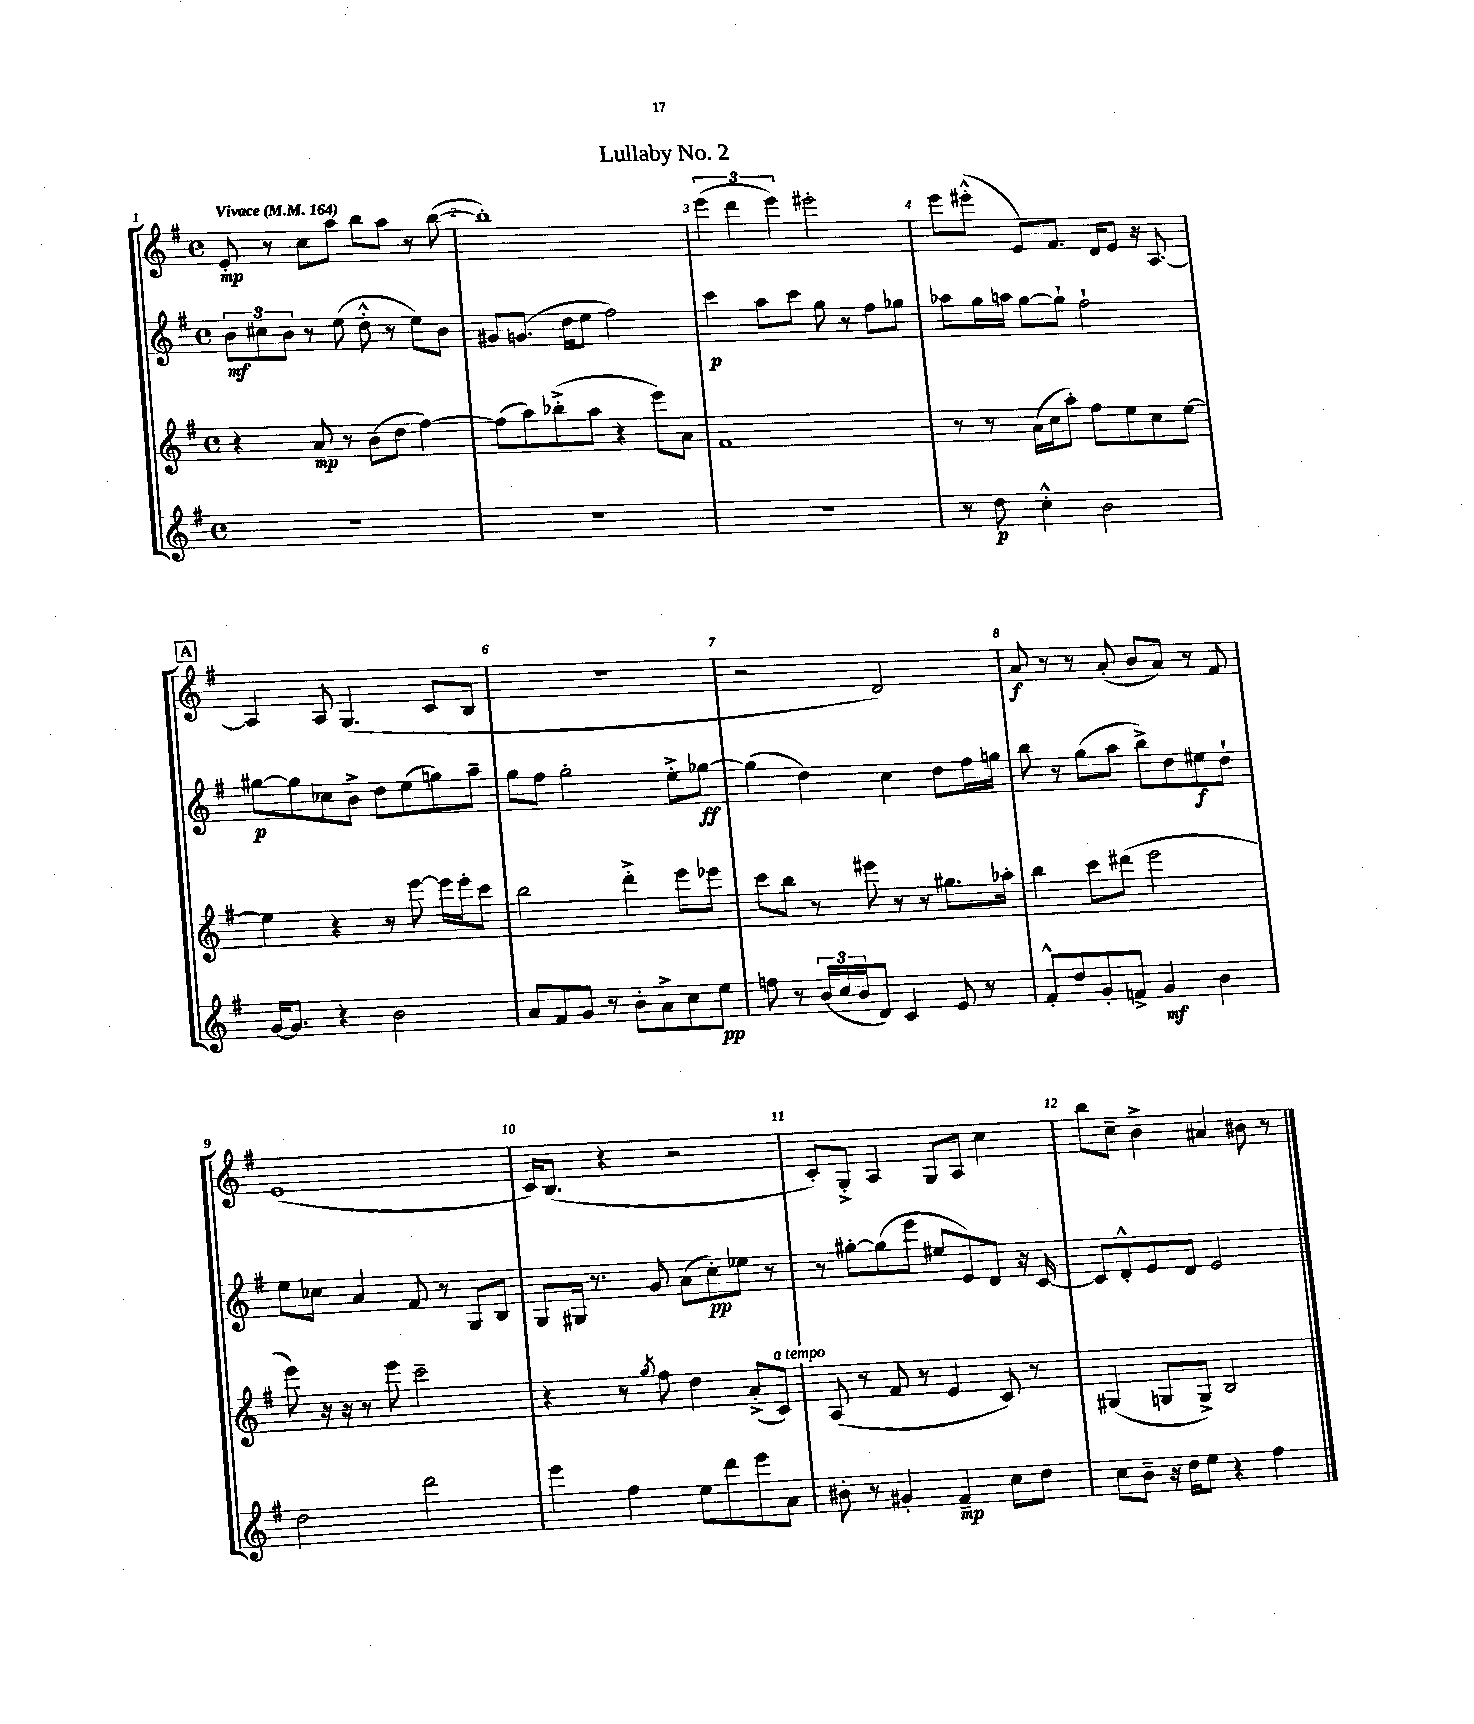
\header { title = "Lullaby No. 2" }
<<
\new StaffGroup <<
\new Staff = "s0" {
    \clef treble \key g \major \defaultTimeSignature \time 4/4 \tempo "Vivace" 4 = 164
    e'8-.\mp r8 c''8 a''8 b''8 a''8 r8 b''8~( |
    b''1-.) |
    \tuplet 3/2 { e'''4( d'''4 e'''4) } eis'''2-. |
    e'''8 eis'''8-.-^( e'8) fis'8. d'16 e'8 r16 a8.~ |
    \mark \markup { \box "A" } a4 a8 g4.( c'8 b8 |
    R1 |
    r2 d'2) |
    a'8\f r8 r8 a'8-.( b'8 a'8) r8 fis'8 |
    e'1( |
    c'16) b8.( r4 r2 |
    c'8-.) g8-.-> a4 g8 a8 c''4 |
    b''8 c''8-- b'4-> ais'4 bis'8 r8 \bar "|." |
}
\new Staff = "s1" {
    \clef treble \key g \major \defaultTimeSignature \time 4/4
    \tuplet 3/2 { b'8\mf cis''8 b'8 } r8 e''8( d''8-.-^ r8 e''8) b'8 |
    gis'8 g'8.( d''16 e''8 fis''2) |
    c'''4\p a''8 c'''8 g''8 r8 fis''8 ges''8 |
    aes''8 g''16 a''16 g''8~ g''8-! fis''2-! |
    \mark \markup { \box "A" } gis''8~\p gis''8 ces''8 b'8-> d''8 e''8( g''8) a''8-- |
    g''8 fis''8 g''2-. e''8-.-> ges''8~\ff |
    ges''4( d''4) c''4 d''8 fis''16 g''16 |
    b''8 r8 g''8( a''8 b''8->) d''8 eis''8\f d''8-! |
    e''8 ces''8 a'4 fis'8 r8 g8 b8 |
    g8 gis16 r8. g'8 a'8( c''8-.\pp) ees''8 r8 |
    r8 gis''8~-. gis''8( e'''8 eis''8 e'8) d'8 r16 c'16~ |
    c'8 d'8-.-^ e'8 d'8 e'2 \bar "|." |
}
\new Staff = "s2" {
    \clef treble \key g \major \defaultTimeSignature \time 4/4
    r4 a'8\mp r8 b'8( d''8 fis''4~) |
    fis''8( a''8) bes''8-.->( a''8 r4 e'''8) a'8 |
    fis'1 |
    r8 r8 a'16( c''16 a''8-.) fis''8 e''8 c''8 e''8~ |
    \mark \markup { \box "A" } e''4 r4 r8 e'''8~ e'''16 e'''16-. c'''8 |
    b''2 d'''4-.-> e'''8 ees'''8 |
    c'''8 b''8 r8 eis'''8 r8 r8 gis''8. aes''16-. |
    b''4 c'''8 dis'''8( e'''2 |
    e'''8) r16 r16 r8 e'''8 c'''2-- |
    r4 r8 \acciaccatura { g''8 } fis''8 d''4 a'8-.->( c'8^\markup { \italic "a tempo" }) |
    a8( r8 fis'8 r8 e'4 c'8) r8 |
    gis4( g8 g8->) b2 \bar "|." |
}
\new Staff = "s3" {
    \clef treble \key g \major \defaultTimeSignature \time 4/4
    R1 |
    R1 |
    R1 |
    r8 d''8\p c''4-.-^ b'2 |
    \mark \markup { \box "A" } g'16~ g'8. r4 b'2 |
    a'8 fis'8 g'8 r8 b'8-. a'8-> c''8 e''8\pp |
    f''8 r8 \tuplet 3/2 { b'16( c''16 b'16 } d'8) c'4 e'8 r8 |
    fis'8-.-^ d''8 g'8-. f'8-> g'4\mf b'4 |
    d''2 d'''2 |
    e'''4 fis''4 e''8 d'''8 e'''8 a'8 |
    bis'8-. r8 gis'4-. fis'4--\mp c''8 d''8 |
    c''8 b'8-- r16 d''16 e''8 r4 fis''4 \bar "|." |
}
>>
>>
\layout { \context { \Score \override BarNumber.break-visibility = ##(#f #t #t) barNumberVisibility = #all-bar-numbers-visible } }
